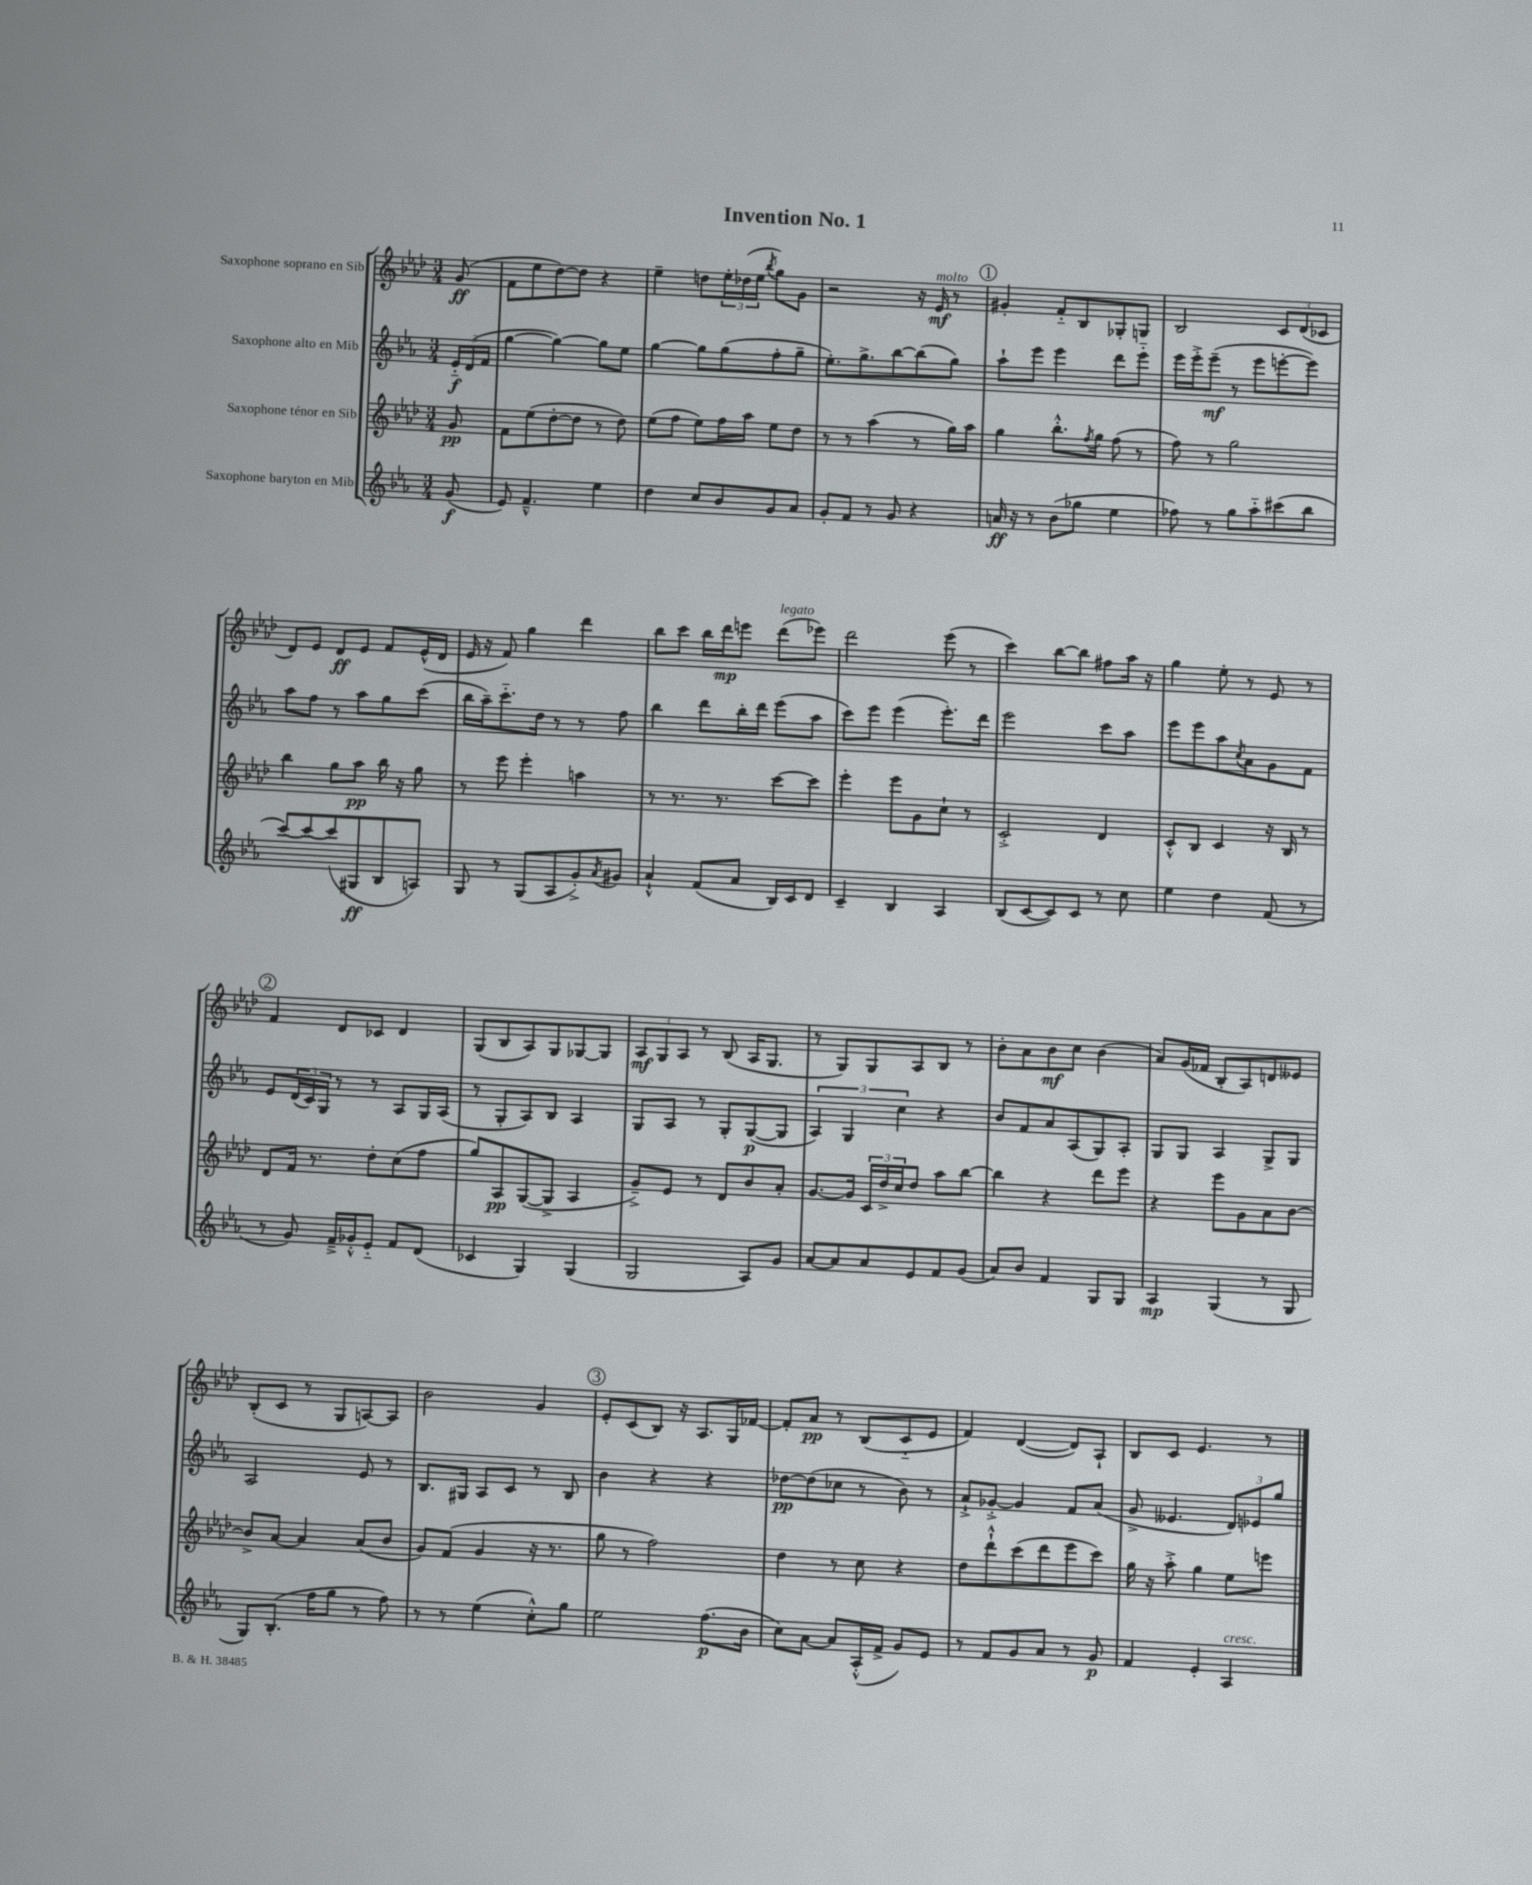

**kern	**dynam	**kern	**dynam	**kern	**dynam	**kern	**dynam
*part4	*part4	*part3	*part3	*part2	*part2	*part1	*part1
*staff4	*staff4	*staff3	*staff3	*staff2	*staff2	*staff1	*staff1
*I"Saxophone baryton en Mib	*	*I"Saxophone ténor en Sib	*	*I"Saxophone alto en Mib	*	*I"Saxophone soprano en Sib	*
*clefG2	*	*clefG2	*	*clefG2	*	*clefG2	*
*k[b-e-a-]	*	*k[b-e-a-d-]	*	*k[b-e-a-]	*	*k[b-e-a-d-]	*
*M3/4	*	*M3/4	*	*M3/4	*	*M3/4	*
=	=	=	=	=	=	=	=
(8g/	f	8g/	pp	24e-/LL	f	(8g/	ff
.	.	.	.	(24d/	.	.	.
.	.	.	.	24f/JJ	.	.	.
=1	=1	=1	=1	=1	=1	=1	=1
8e-/)	.	8f\L	.	[4gg\	.	8f\L	.
4.f~^^/	.	(8ee-\	.	.	.	8ee-\	.
.	.	[8dd-'\	.	4gg\_)	.	[8dd-\)	.
.	.	8dd-\J]	.	.	.	8dd-\J]	.
4ee-\	.	8r	.	8gg\L]	.	4r	.
.	.	8dd-\)	.	8ee-\J	.	.	.
=2	=2	=2	=2	=2	=2	=2	=2
4dd\	.	(8ee-\L	.	[4gg\	.	4ee-~\	.
.	.	8ff\J	.	.	.	.	.
8cc/L	.	8ee-\L)	.	8gg\L]	.	8ddn\L	.
8b-/	.	16ff\L	.	(8gg\	.	24ee-'\L	.
.	.	.	.	.	.	(24dd-X\	.
.	.	16aa-\JJ	.	.	.	.	.
.	.	.	.	.	.	24ee-\JJ	.
.	.	.	.	.	.	8qbb-/	.
8g/	.	8ee-\L	.	8ff'\	.	8gg\L)	.
8a-/J	.	8dd-\J	.	8gg~\J	.	8g\J	.
=3	=3	=3	=3	=3	=3	=3	=3
8g'/L	.	8r	.	8.ee-'\L)	.	2r	.
8f/J	.	8r	.	.	.	.	.
.	.	.	.	8.gg^\	.	.	.
8r	.	(4aa-\	.	.	.	.	.
8g/	.	.	.	[8bb-\	.	.	.
4r	.	8r	.	(8bb-\]	.	16r	.
!	!	!	!	!	!	!LO:TX:a:i:t=molto	!
.	.	.	.	.	.	16e-/	mf
.	.	16gg\LL)	.	8gg\J)	.	8r	.
.	.	16aa-\JJ	.	.	.	.	.
!!LO:REH:place=s1:t=1
=4	=4	=4	=4	=4	=4	=4	=4
16an/	ff	4gg\	.	8aa-`\L	.	4g#X'/	.
16r	.	.	.	.	.	.	.
8r	.	.	.	8eee-\J	.	.	.
(8b-\L	.	8.bb-'^^\L	.	4eee-\	.	8f/L	.
8gg-X\J	.	.	.	.	.	8B-/	.
.	.	8qff/	.	.	.	.	.
.	.	16gg\Jk	.	.	.	.	.
4ee-\	.	(8ff\	.	8ddd\L	.	8G-X'/	.
.	.	8r	.	8eee-\J	.	8Gn/J	.
=5	=5	=5	=5	=5	=5	=5	=5
8ff-X\)	.	8ff\)	.	16eee-\LL	.	2B-/	.
.	.	.	.	16eee-'^\J	.	.	.
8r	.	8r	.	(8eee-~\J	mf	.	.
8gg\L	.	2gg\	.	8r	.	.	.
8aa-\	.	.	.	8eee-\L	.	.	.
(8ccc#X\	.	.	.	[8eeen'\	.	12c/L	.
.	.	.	.	.	.	(12d-/	.
8bb-\J	.	.	.	8eee\J])	.	.	.
.	.	.	.	.	.	12c-X/J	.
!!LO:LB:g=z
=6	=6	=6	=6	=6	=6	=6	=6
[8ccc/L)	.	4bb-\	.	8aa-\L	.	8d-/L)	.
8ccc/_	.	.	.	8ff\J	.	8e-/J	.
(8ccc/]	.	8gg\L	.	8r	.	8d-/L	ff
8G#X/	ff	8aa-\J	pp	8aa-\L	.	8e-/J	.
8B-/	.	16bb-\	.	8gg\	.	8f/L	.
.	.	16r	.	.	.	.	.
8An/J)	.	8gg\	.	(8ccc\J	.	(16e-^^/L	.
.	.	.	.	.	.	16d-/JJ	.
=7	=7	=7	=7	=7	=7	=7	=7
8G/	.	8r	.	16bb-\LL	.	16e-/	.
.	.	.	.	16aa-~\J)	.	16r	.
8r	.	8eee-\	.	8.ccc\	.	8f/)	.
(8G/L	.	4eee-'\	.	.	.	4gg\	.
.	.	.	.	16dd\Jk	.	.	.
8A-/	.	.	.	8r	.	.	.
8g'^/)	.	4aan\	.	8r	.	4ddd-\	.
8qa-/	.	.	.	.	.	.	.
8g#X/J	.	.	.	8ff\	.	.	.
=8	=8	=8	=8	=8	=8	=8	=8
4a-`^^/	.	8r	.	4bb-\	.	8bb-\L	.
.	.	8.r	.	.	.	8ccc\J	.
(8f/L	.	.	.	8ddd\L	.	16bb-\LL	.
.	.	8.r	.	.	.	16ddd-\J	mp
8a-/J	.	.	.	16bb-'\L	.	8eeen\J	.
.	.	.	.	16ddd\JJ	.	.	.
!	!	!	!	!	!	!LO:TX:a:i:t=legato	!
16B-/LL)	.	[8ccc\L	.	(8eee-\L	.	(8ddd-\L	.
16c/J	.	.	.	.	.	.	.
8d/J	.	8ccc\J]	.	8aa-\J	.	8eee-X\J)	.
=9	=9	=9	=9	=9	=9	=9	=9
4c~/	.	4eee-'\	.	8ccc\L)	.	2ddd-\	.
.	.	.	.	8eee-\J	.	.	.
4B-/	.	8eee-\L	.	(4eee-\	.	.	.
.	.	8g\	.	.	.	.	.
4A-/	.	8cc`\J	.	8.eee-'\L)	.	(8eee-\	.
.	.	8r	.	.	.	8r	.
.	.	.	.	16ddd\Jk	.	.	.
=10	=10	=10	=10	=10	=10	=10	=10
(8B-/L	.	2c'^/	.	2eee-\	.	4ccc\)	.
[8c/	.	.	.	.	.	.	.
8c/])	.	.	.	.	.	[8bb-\L	.
8c/J	.	.	.	.	.	8bb-\J]	.
8r	.	4d-/	.	8ccc\L	.	8ff#X\L	.
8cc\	.	.	.	8aa-\J	.	16aa-\Jk	.
.	.	.	.	.	.	16r	.
=11	=11	=11	=11	=11	=11	=11	=11
4ee-\	.	8c'^^/L	.	8eee-\L	.	4gg\	.
.	.	8B-/J	.	8eee-\	.	.	.
4dd\	.	4c/	.	8aa-\	.	8ee-'\	.
.	.	.	.	8qcc/	.	.	.
.	.	.	.	8a-\	.	8r	.
(8f/	.	16r	.	8g\	.	8e-/	.
.	.	16B-/	.	.	.	.	.
8r	.	8r	.	8f\J	.	8r	.
!!LO:LB:g=z
!!LO:REH:place=s1:t=2
=12	=12	=12	=12	=12	=12	=12	=12
8r	.	8d-/L	.	8e-/L	.	4f/	.
8g/)	.	16f/Jk	.	(24d/L	.	.	.
.	.	.	.	24c/)	.	.	.
.	.	8.r	.	.	.	.	.
.	.	.	.	24G/JJ	.	.	.
16f~^/LL	.	.	.	8r	.	8d-/L	.
16g-X'^^/J	.	.	.	.	.	.	.
8e-/J	.	8dd-'\L	.	8r	.	8c-X/J	.
8f/L	.	(8cc\	.	8A-/L	.	4d-/	.
(8d/J	.	8ff\J	.	16G/L	.	.	.
.	.	.	.	(16A-/JJ	.	.	.
=13	=13	=13	=13	=13	=13	=13	=13
4c-X/	.	8gg/L)	.	8r	.	(8G/L	.
.	.	8A-/	pp	8G'/L	.	8B-/	.
4G/)	.	([8G/	.	8A-/)	.	8A-/)	.
.	.	8G^/J]	.	8B-/J	.	8G/	.
(4G/	.	4A-/	.	4A-/	.	[8G-X/	.
.	.	.	.	.	.	8G-/J]	.
=14	=14	=14	=14	=14	=14	=14	=14
2G/	.	8g~^/L)	.	8G/L	.	12A-/L	mf
.	.	.	.	.	.	12G/	.
.	.	8e-/J	.	8A-/J	.	.	.
.	.	.	.	.	.	12A-/J	.
.	.	8r	.	8r	.	8r	.
.	.	8d-/L	.	8G'/L	.	(8B-/	.
8A-/L)	.	8b-/	.	([8G/	p	16A-/KL	.
.	.	.	.	.	.	8.G/J	.
8g/J	.	8a-'/J	.	8G/J]	.	.	.
=15	=15	=15	=15	=15	=15	=15	=15
[8a-/L	.	[8.g/L	.	6A-/)	.	8r	.
8a-/]	.	.	.	.	.	8G/L)	.
.	.	.	.	6G/	.	.	.
.	.	16g/Jk]	.	.	.	.	.
8a-/	.	24c/LL	.	.	.	8G/	.
.	.	24dd-^/	.	.	.	.	.
.	.	24cc/J	.	6cc\	.	.	.
8e-/	.	8dd-/J	.	.	.	8A-/	.
8f/	.	8aa-\L	.	4r	.	8B-/J	.
(8g/J	.	[8bb-\J	.	.	.	8r	.
=16	=16	=16	=16	=16	=16	=16	=16
8a-/L)	.	4bb-\]	.	8b-/L	.	8b-'\L	.
8b-/J	.	.	.	8f/	.	8a-\	.
4f/	.	4r	.	8a-/	.	8b-\	mf
.	.	.	.	(8A-/	.	8cc\J	.
8G/L	.	8ddd-\L	.	8G/)	.	(4b-\	.
8G/J	.	8eee-\J	.	8A-'/J	.	.	.
=17	=17	=17	=17	=17	=17	=17	=17
4A-/	mp	4r	.	8G/L	.	8a-/L)	.
.	.	.	.	8G/J	.	(16g/L	.
.	.	.	.	.	.	16f-X/JJ	.
(4G/	.	8eee-\L	.	4A-/	.	8B-'/L	.
.	.	8g\	.	.	.	8A-/)	.
8r	.	8a-\	.	8G^/L	.	8dn/	.
8G/	.	[8b-\J	.	8G/J	.	8e--X/J	.
!!LO:LB:g=z
=18	=18	=18	=18	=18	=18	=18	=18
8G/L)	.	8b-^/L]	.	2A-/	.	(8B-'/L	.
(8.B-'/J	.	[8a-/J	.	.	.	8c/J	.
.	.	4a-/]	.	.	.	8r	.
16ff\KL	.	.	.	.	.	.	.
8gg\J	.	.	.	.	.	8G/L	.
8r	.	(8a-/L	.	8e-/	.	[8An/)	.
8ff\)	.	8b-/J	.	8r	.	8A/J]	.
=19	=19	=19	=19	=19	=19	=19	=19
8r	.	8g/L)	.	8.B-/L	.	2b-\	.
8r	.	(8f/J	.	.	.	.	.
.	.	.	.	16G#X/Jk	.	.	.
(4ee-\	.	4g/	.	8A-/L	.	.	.
.	.	.	.	8c/J	.	.	.
8cc'^^\L)	.	16r	.	8r	.	4g/	.
.	.	8.r	.	.	.	.	.
8gg\J	.	.	.	8B-/	.	.	.
!!LO:REH:place=s1:t=3
=20	=20	=20	=20	=20	=20	=20	=20
2ee-\	.	8gg\	.	4b-\	.	8e-'/L	.
.	.	8r	.	.	.	(8c/	.
.	.	2ff\)	.	4r	.	8B-/J)	.
.	.	.	.	.	.	16r	.
.	.	.	.	.	.	8.A-/L	.
(8.ff\L	p	.	.	4r	.	.	.
.	.	.	.	.	.	16G/L	.
16b-\Jk	.	.	.	.	.	[16f-X/JJ	.
=21	=21	=21	=21	=21	=21	=21	=21
8cc\L)	.	4dd-\	.	[8dd-X\L	pp	8f-'/L]	.
[8a-\J	.	.	.	(8dd-\]	.	8a-/J	pp
8a-/L]	.	8r	.	8cc-X\J	.	8r	.
(16A-'^^/L	.	8cc\	.	8r	.	(8B-/L	.
16f^/JJ	.	.	.	.	.	.	.
8g/L)	.	4r	.	8b-\)	.	8c/	.
8e-/J	.	.	.	8r	.	8e-/J	.
=22	=22	=22	=22	=22	=22	=22	=22
8r	.	8dd-\L	.	8a-`^/L	.	4f/)	.
8f/L	.	8ddd-`^^\	.	[8g-X'^/J	.	.	.
8g/	.	(8ccc\	.	4g-/]	.	([4d-/	.
8a-/J	.	8ddd-\	.	.	.	.	.
8r	.	8eee-\	.	8f/L	.	8d-/L])	.
8g/	p	8ccc\J)	.	(8a-/J	.	8A-`/J	.
=23	=23	=23	=23	=23	=23	=23	=23
4f/	.	16gg\	.	8g^/	.	8B-/L	.
.	.	16r	.	.	.	.	.
.	.	8aa-'^\	.	4.e--X/	.	8c/J	.
4e-'/	.	4gg\	.	.	.	4.e-/	.
!LO:TX:a:i:t=cresc.	!	!	!	!	!	!	!
4A-/	.	8ee-\L	.	12d/L)	.	.	.
.	.	.	.	12e-X/	.	.	.
.	.	8eeen\J	.	.	.	8r	.
.	.	.	.	12gg/J	.	.	.
==	==	==	==	==	==	==	==
*-	*-	*-	*-	*-	*-	*-	*-
